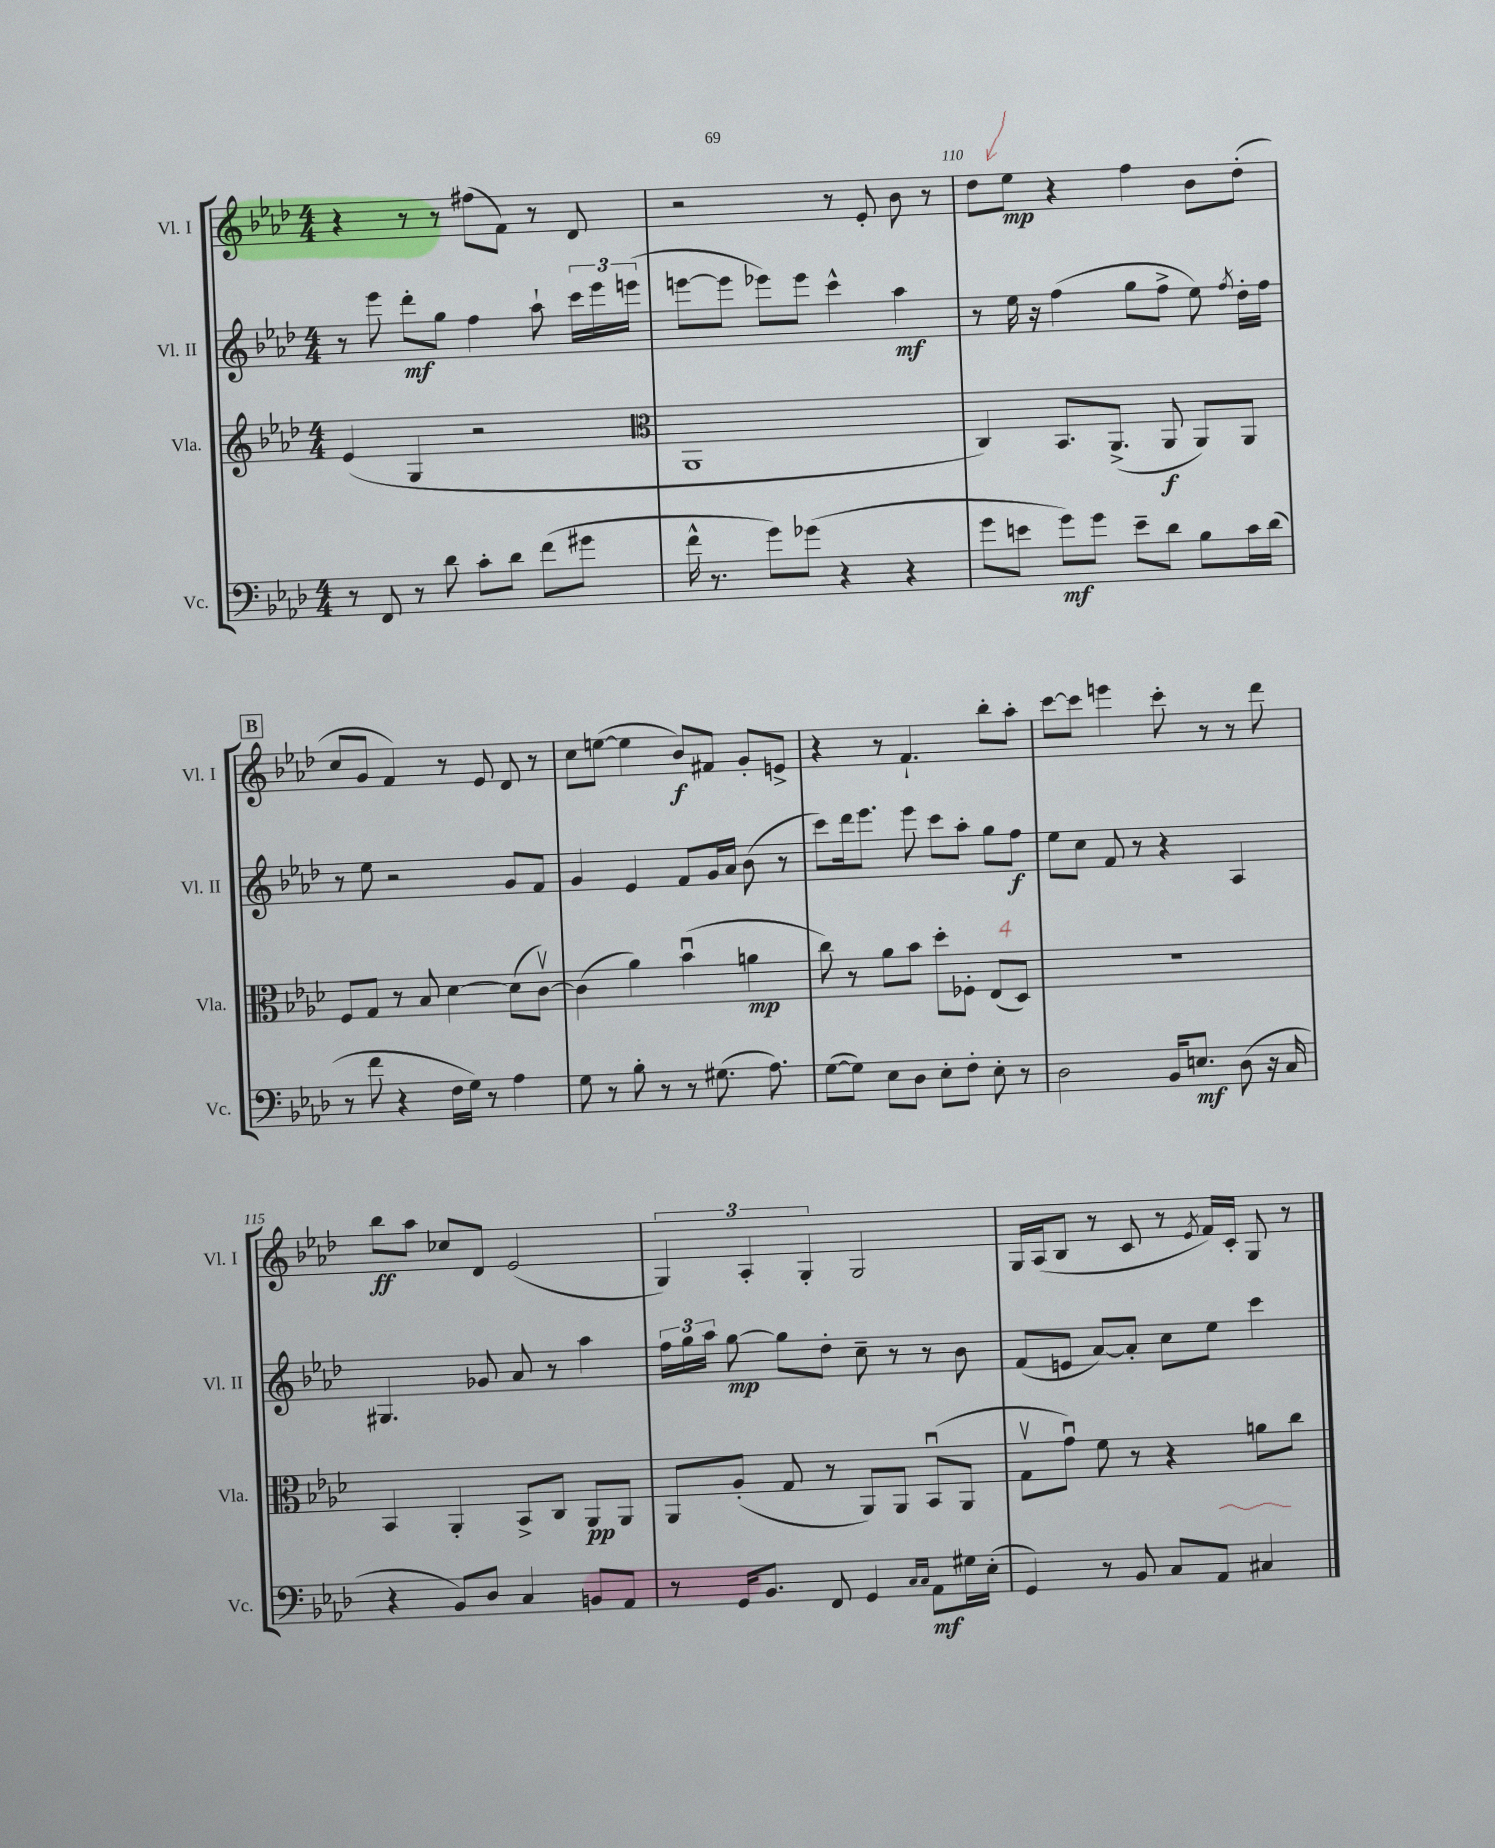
<<
\new StaffGroup <<
\new Staff = "s0" \with { instrumentName = "Vl. I" shortInstrumentName = "Vl. I" } {
    \clef treble \key aes \major \numericTimeSignature \time 4/4
    \autoBeamOff r4 r8 r8 fis''8[( f'8]) r8 des'8 |
    r2 r8 ees'8-. bes'8 r8 |
    des''8[ ees''8]\mp r4 f''4 bes'8[ des''8]-.( |
    \mark \markup { \box "B" } c''8[ g'8] f'4) r8 ees'8 des'8 r8 |
    c''8[ e''8]~( e''4 bes'8[\f) fis'8] g'8[-. e'8]-> |
    r4 r8 f'4.-! bes''8[-. aes''8]-. |
    c'''8[~ c'''8] e'''4 c'''8-. r8 r8 des'''8 |
    bes''8[\ff aes''8] ces''8[ des'8] ees'2( |
    \tuplet 3/2 { g4) aes4-. g4-. } g2 |
    g16[ aes16( bes8] r8 c'8 r8 \acciaccatura { ees'8 } f'16[) c'16]-. g8 r8 \bar "|." |
}
\new Staff = "s1" \with { instrumentName = "Vl. II" shortInstrumentName = "Vl. II" } {
    \clef treble \key aes \major \numericTimeSignature \time 4/4
    \autoBeamOff r8 ees'''8 des'''8[-.\mf g''8] f''4 aes''8-! \tuplet 3/2 { c'''16[ ees'''16 e'''16]( } |
    e'''8[~ e'''8] ees'''8[) ees'''8] c'''4-^ aes''4\mf |
    r8 ees''16 r16 f''4( g''8[ f''8]-> ees''8) \acciaccatura { f''8 } des''16[-. f''16] |
    \mark \markup { \box "B" } r8 ees''8 r2 g'8[ f'8] |
    g'4 ees'4 f'8[ g'16 aes'16] bes'8( r8 |
    c'''8[) des'''16 ees'''8.] ees'''8 c'''8[ aes''8]-. g''8[ f''8]\f |
    ees''8[ c''8] f'8 r8 r4 aes4 |
    gis4. ges'8 aes'8 r8 aes''4 |
    \tuplet 3/2 { f''16[ g''16 aes''16] } g''8~\mp g''8[ des''8]-. c''8-- r8 r8 bes'8 |
    f'8[( e'8] aes'8[~) aes'8]-. c''8[ ees''8] c'''4 \bar "|." |
}
\new Staff = "s2" \with { instrumentName = "Vla." shortInstrumentName = "Vla." } {
    \clef treble \key aes \major \numericTimeSignature \time 4/4
    \autoBeamOff ees'4( g4 r2 |
    \clef alto aes,1 |
    c4) bes,8.[ aes,8.]->( aes,8\f aes,8[) aes,8] |
    \mark \markup { \box "B" } f8[ g8] r8 bes8 des'4~ des'8[( c'8]~\upbow) |
    c'4( aes'4) bes'4\downbow( a'4\mp |
    c''8) r8 aes'8[ bes'8] des''8[-. fes8]-. ees8[( des8]) |
    R1 |
    bes,4 aes,4-. bes,8[-> c8] aes,8[\pp aes,8] |
    aes,8[ aes8]-.( g8 r8 aes,8[) aes,8] bes,8[\downbow( aes,8] |
    g8[\upbow g'8]\downbow) f'8 r8 r4 a'8[ c''8] \bar "|." |
}
\new Staff = "s3" \with { instrumentName = "Vc." shortInstrumentName = "Vc." } {
    \clef bass \key aes \major \numericTimeSignature \time 4/4
    \autoBeamOff r8 f,8 r8 des'8 c'8[-. des'8] f'8[( gis'8] |
    f'16-^ r8. g'8[) ges'8]( r4 r4 |
    g'8[ e'8] g'8[\mf) g'8] e'8[-- des'8] bes8[ c'16 des'16]( |
    \mark \markup { \box "B" } r8 f'8 r4 f16[ g16]) r8 aes4 |
    g8 r8 bes8-. r8 r8 gis8.( aes8.) |
    g8[~( g8]) ees8[ des8] ees8[-. f8]-. ees8-. r8 |
    des2 bes,16[ e8.]\mf des8( r16 c16 |
    r4 bes,8[) des8] c4 b,8[ aes,8] |
    r8 g,16[ bes,8.] f,8 g,4 \grace { c16[ c16] } aes,8[\mf gis16 ees16]-.( |
    g,4) r8 bes,8 c8[ aes,8] cis4 \bar "|." |
}
>>
>>
\layout { \context { \Score currentBarNumber = #108 \override BarNumber.break-visibility = ##(#f #t #t) barNumberVisibility = #(every-nth-bar-number-visible 5) } }
